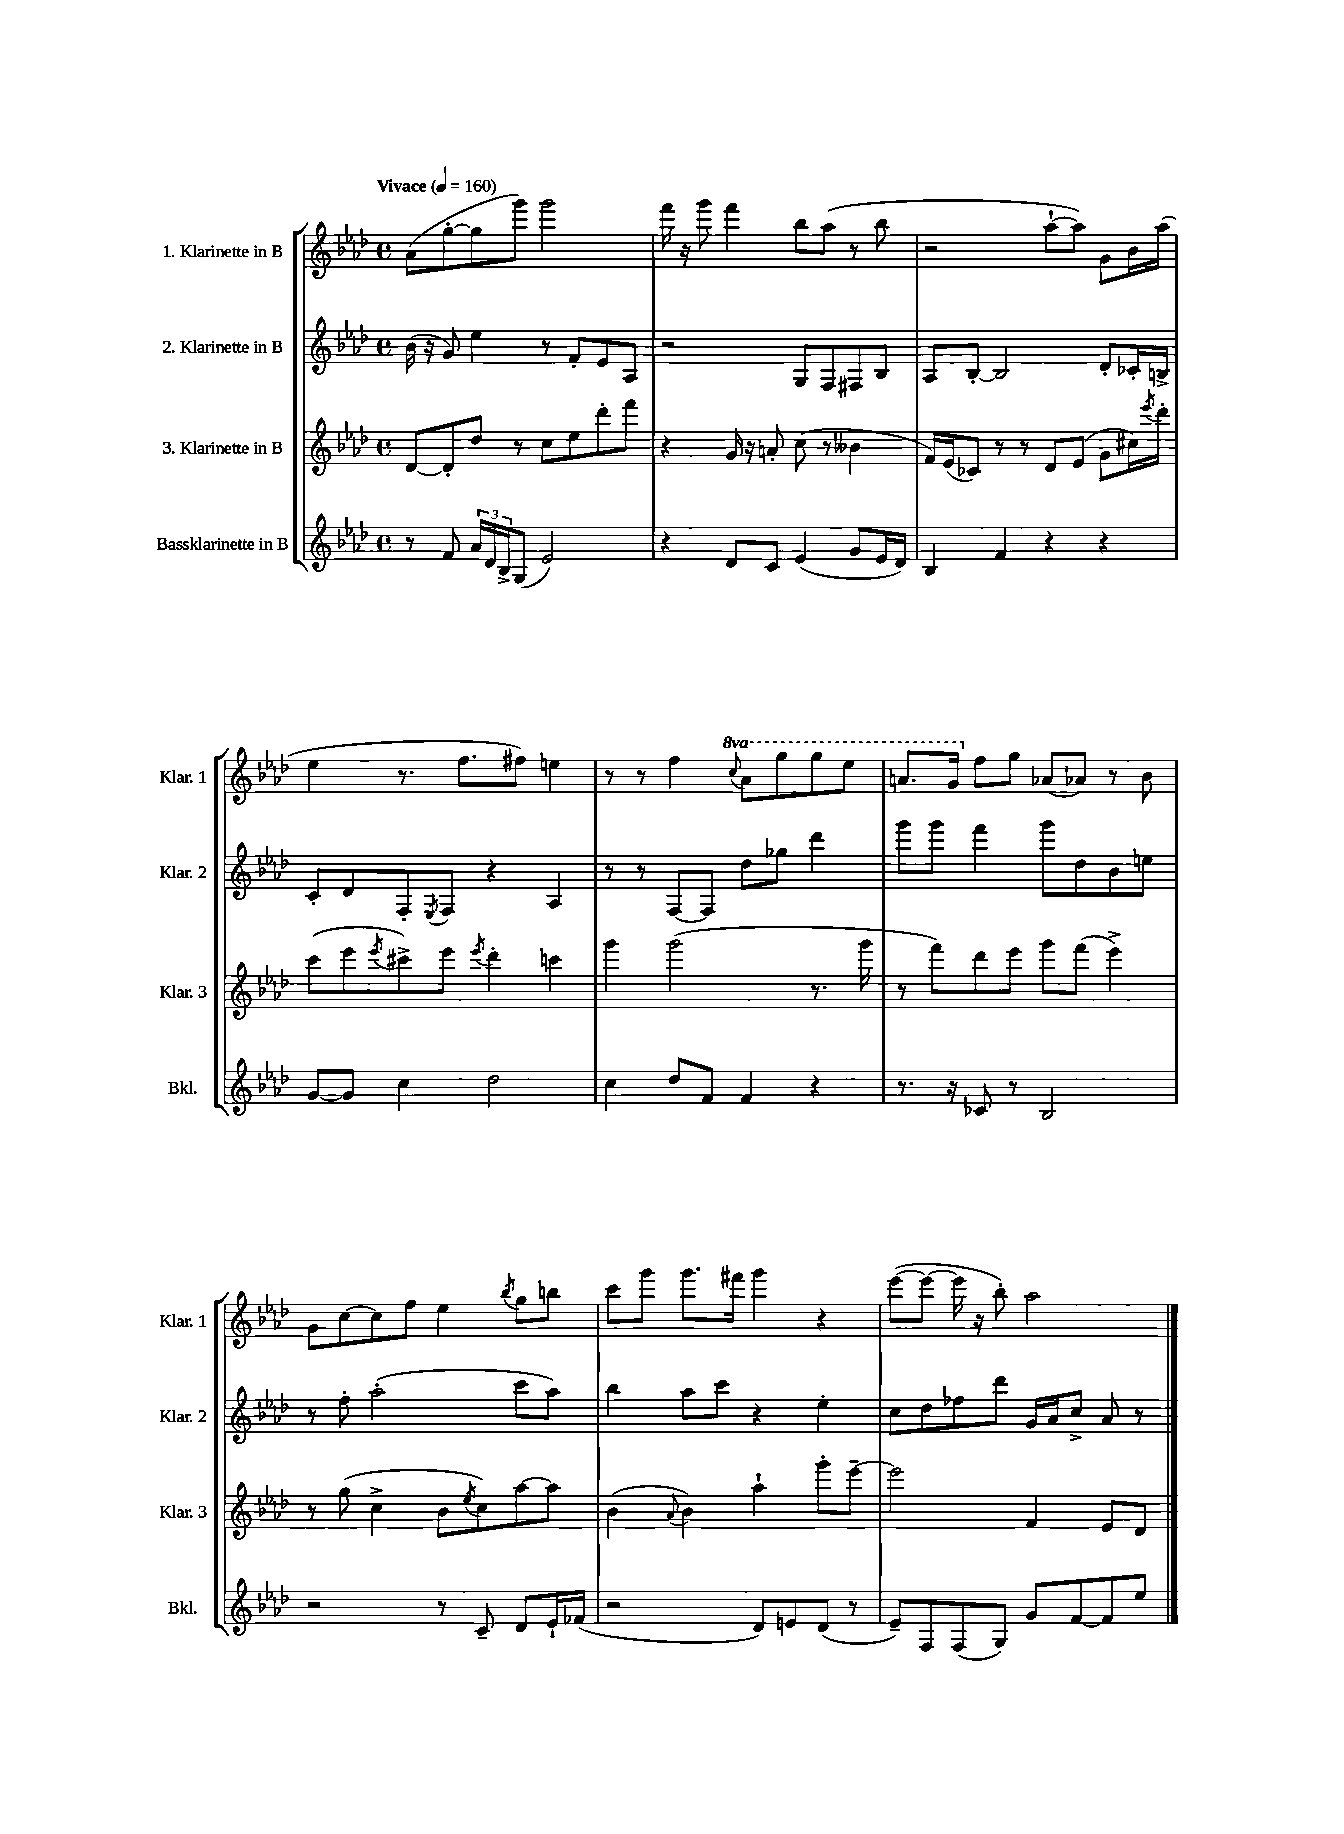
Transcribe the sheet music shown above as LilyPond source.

<<
\new StaffGroup <<
\new Staff = "s0" \with { instrumentName = "1. Klarinette in B" shortInstrumentName = "Klar. 1" } {
    \clef treble \key aes \major \defaultTimeSignature \time 4/4 \set Staff.ottavationMarkups = #ottavation-simple-ordinals \tempo "Vivace" 4 = 160
    aes'8( g''8~-. g''8 g'''8) g'''2 |
    f'''16 r16 g'''8 f'''4 bes''8 aes''8( r8 bes''8 |
    r2 aes''8~-! aes''8) g'8 bes'16 aes''16( |
    ees''4 r8. f''8. fis''8) e''4 |
    r8 r8 f''4 \ottava #1 \appoggiatura { c'''8 } aes''8 g'''8 g'''8 ees'''8 |
    a''8. g''16 \ottava #0 f''8 g''8 aes'!8~ aes'!8 r8 bes'8 |
    g'8 c''8~ c''8 f''8 ees''4 \acciaccatura { bes''8 } g''8 b''8 |
    c'''8 g'''8 g'''8. fis'''16 g'''4 r4 |
    ees'''8~( ees'''8~ ees'''16 r16 bes''8-.) aes''2 \bar "|." |
}
\new Staff = "s1" \with { instrumentName = "2. Klarinette in B" shortInstrumentName = "Klar. 2" } {
    \clef treble \key aes \major \defaultTimeSignature \time 4/4
    bes'16( r16 g'8) ees''4 r8 f'8-. ees'8 aes8 |
    r2 g8 f8 fis8 bes8 |
    aes8 bes8~-. bes2 des'8-. ces'16-. b16-> |
    c'8-. des'8 f8-. \acciaccatura { ees8 } f8 r4 aes4 |
    r8 r8 f8~ f8 des''8 ges''8 des'''4 |
    g'''8 g'''8 f'''4 g'''8 des''8 bes'8 e''8 |
    r8 f''8-. aes''2-.( c'''8 aes''8) |
    bes''4 aes''8 c'''8 r4 ees''4-. |
    c''8 des''8 fes''8 des'''8 g'16 aes'16 c''8-> aes'8 r8 \bar "|." |
}
\new Staff = "s2" \with { instrumentName = "3. Klarinette in B" shortInstrumentName = "Klar. 3" } {
    \clef treble \key aes \major \defaultTimeSignature \time 4/4
    des'8~ des'8-. des''8 r8 c''8 ees''8 des'''8-. f'''8 |
    r4 g'16 r16 a'8-. c''8( r8 beses'4 |
    f'16) ees'16( ces'8) r8 r8 des'8 ees'8( g'8 cis''16) \acciaccatura { ees'''8 } des'''16-. |
    c'''8( ees'''8 \acciaccatura { ees'''8 } cis'''8->) ees'''8 \acciaccatura { ees'''8 } des'''4-. c'''4 |
    g'''4 g'''2( r8. g'''16 |
    r8 f'''8) des'''8 ees'''8 g'''8 f'''8( ees'''4->) |
    r8 g''8( c''4-> bes'8 \acciaccatura { ees''8 } c''8) aes''8~ aes''8 |
    bes'4( \appoggiatura { aes'8 } bes'4) aes''4-! g'''8-. ees'''8~-- |
    ees'''2 f'4 ees'8 des'8 \bar "|." |
}
\new Staff = "s3" \with { instrumentName = "Bassklarinette in B" shortInstrumentName = "Bkl." } {
    \clef treble \key aes \major \defaultTimeSignature \time 4/4
    r8 f'8 \tuplet 3/2 { aes'16 des'16 bes16-> } g8( ees'2) |
    r4 des'8 c'8 ees'4( g'8 ees'16 des'16) |
    bes4 f'4 r4 r4 |
    g'8~ g'8 c''4 des''2 |
    c''4 des''8 f'8 f'4 r4 |
    r8. r16 ces'8 r8 bes2 |
    r2 r8 c'8-- des'8 ees'16-! fes'16( |
    r2 des'8) e'8 des'8( r8 |
    ees'8--) f8 f8( g8) g'8 f'8~ f'8 ees''8 \bar "|." |
}
>>
>>
\layout { \context { \Score \remove "Bar_number_engraver" } }
